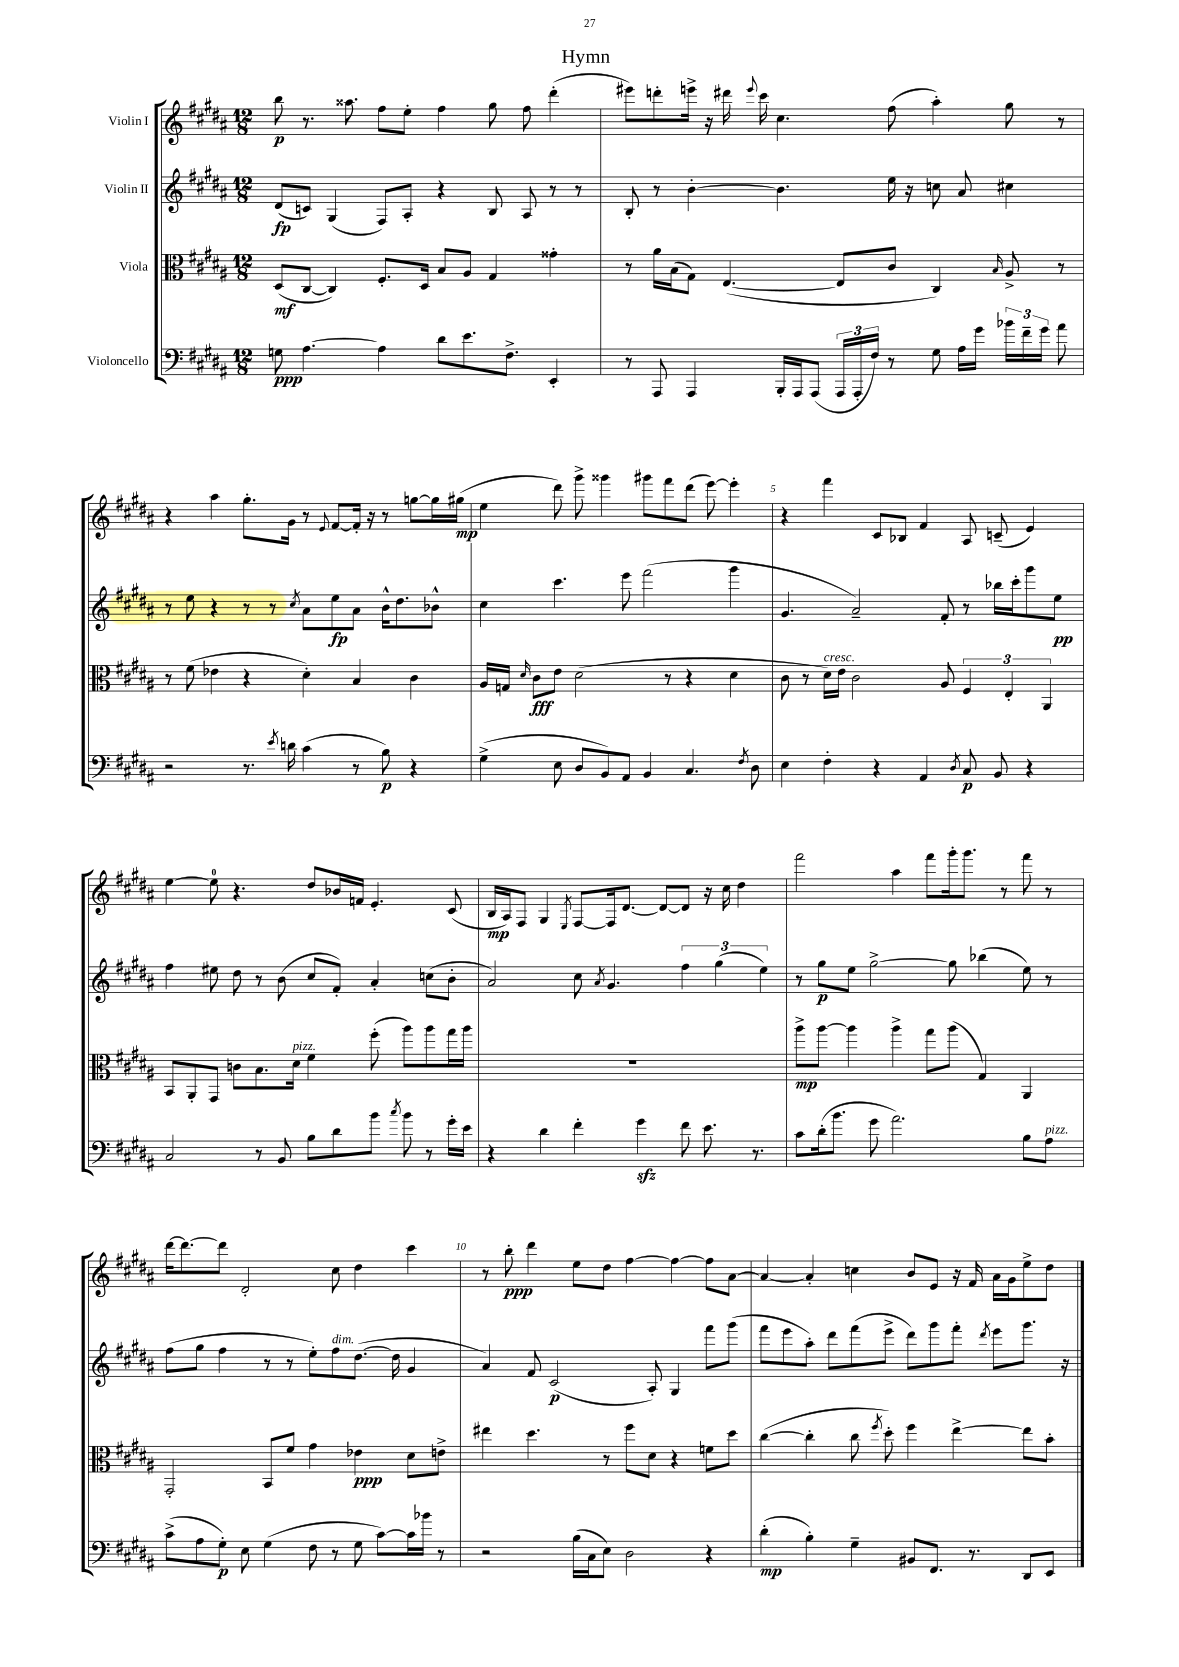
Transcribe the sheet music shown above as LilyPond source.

\header { title = "Hymn" }
<<
\new StaffGroup <<
\new Staff = "s0" \with { instrumentName = "Violin I" } {
    \clef treble \key b \major \numericTimeSignature \time 12/8
    \autoBeamOff b''8\p r8. aisis''8. fis''8[ e''8]-. fis''4 gis''8 fis''8 dis'''4-.( |
    eis'''8[) d'''8-. e'''16]-> r16 dis'''16 \appoggiatura { e'''8 } cis'''16 cis''4. fis''8( ais''4-.) gis''8 r8 |
    r4 ais''4 gis''8.[-. gis'16] r8 \appoggiatura { e'8 } fis'8[~ fis'16]-. r16 r8 g''8[~ g''16 gis''16]\mp( |
    e''4 dis'''8) gis'''8-> gisis'''4 gis'''8[ fis'''8 dis'''8]( e'''8~) e'''4-. |
    r4 fis'''4 cis'8[ bes8] fis'4 ais8 c'8--( e'4) |
    e''4~ e''8-0 r4. dis''8[ bes'16 f'16] e'4.-. cis'8( |
    b16[\mp ais16) fis8] gis4 \acciaccatura { e8 } fis8[~ fis16 dis'8.]~ dis'8[~ dis'8] r16 cis''16 dis''4 |
    fis'''2 ais''4 fis'''8[ gis'''16-. gis'''8.] r8 fis'''8 r8 |
    dis'''16[~ dis'''8.~ dis'''8] dis'2-. cis''8 dis''4 cis'''4 |
    r8 b''8-.\ppp dis'''4 e''8[ dis''8] fis''4~ fis''4~ fis''8[ ais'8]~ |
    ais'4~ ais'4-. c''4 b'8[ e'8] r16 fis'16 ais'16[ gis'16 e''8-> dis''8] \bar "|." |
}
\new Staff = "s1" \with { instrumentName = "Violin II" } {
    \clef treble \key b \major \numericTimeSignature \time 12/8
    \autoBeamOff dis'8[\fp( c'8]) gis4( fis8[) ais8]-. r4 b8 ais8 r8 r8 |
    b8-. r8 b'4~-. b'4. e''16 r16 c''8 ais'8 cis''4 |
    r8 e''8 r4 r8 r8 \acciaccatura { cis''8 } ais'8[ e''8\fp ais'8] b'16[-^ dis''8. bes'8]-^ |
    cis''4 cis'''4. e'''8 fis'''2( gis'''4 |
    gis'4. ais'2--) fis'8-. r8 bes''16[ cis'''16-. gis'''8 e''8]\pp |
    fis''4 eis''8 dis''8 r8 b'8( cis''8[ fis'8]-.) ais'4-. c''8[( b'8]-. |
    ais'2) cis''8 \acciaccatura { ais'8 } gis'4. \tuplet 3/2 { fis''4 gis''4( e''4) } |
    r8 gis''8[\p e''8] gis''2~-> gis''8 bes''4( e''8) r8 |
    fis''8[( gis''8] fis''4 r8 r8 e''8[-.) fis''8^\markup { \italic "dim." } dis''8.]~( dis''16 gis'4 |
    ais'4) fis'8 cis'2\p( ais8-.) gis4 fis'''8[ gis'''8]( |
    fis'''8[ e'''8 ais''8]-.) dis'''8[ fis'''8( e'''8]-> dis'''8[) gis'''8 fis'''8]-. \acciaccatura { dis'''8 } e'''8[ gis'''8.] r16 \bar "|." |
}
\new Staff = "s2" \with { instrumentName = "Viola" } {
    \clef alto \key b \major \numericTimeSignature \time 12/8
    \autoBeamOff dis8[\mf( cis8]~ cis4) fis8.[-. dis16] b8[ ais8] gis4 gisis'4-. |
    r8 ais'16[ b16( gis8]) e4.~( e8[ cis'8] cis4) \grace { b16 } ais8-> r8 |
    r8 fis'8( ees'4 r4 dis'4-.) b4 cis'4 |
    ais16[ g16] \grace { dis'16 } cis'8[\fff e'8] dis'2( r8 r4 dis'4 |
    cis'8 r8 dis'16[^\markup { \italic "cresc." }) e'16] cis'2 ais8 \tuplet 3/2 { fis4 e4-. ais,4 } |
    b,8[ ais,8-. gis,8] c'8[ b8. dis'16]^\markup { \italic "pizz." } fis'4 fis''8-.( ais''8[) ais''8 gis''16 ais''16] |
    R1. |
    ais''8[->\mp ais''8]~ ais''4 ais''4-> gis''8[ ais''8]( gis4) ais,4 |
    gis,2-. b,8[ fis'8] gis'4 ees'4\ppp dis'8[ e'8]-> |
    eis''4 dis''4. r8 fis''8[ dis'8] r4 f'8[ dis''8] |
    cis''4~( cis''4-. cis''8 \acciaccatura { fis''8 } dis''8-.) fis''4 e''4~-> e''8[ b'8]-. \bar "|." |
}
\new Staff = "s3" \with { instrumentName = "Violoncello" } {
    \clef bass \key b \major \numericTimeSignature \time 12/8
    \autoBeamOff g8\ppp ais4.~ ais4 dis'8[ e'8. fis8.]-> e,4-. |
    r8 ais,,8 ais,,4 b,,16[-. ais,,16 ais,,8]( \tuplet 3/2 { ais,,16[ ais,,16-. fis16]) } r8 gis8 ais16[ gis'16] \tuplet 3/2 { bes'16[ fis'16-- gis'16] } ais'8 |
    r2 r8. \acciaccatura { e'8 } d'16 cis'4( r8 b8\p) r4 |
    gis4->( e8 dis8[ b,8) ais,8] b,4 cis4. \acciaccatura { fis8 } dis8 |
    e4 fis4-. r4 ais,4 \acciaccatura { dis8 } cis8\p b,8 r4 |
    cis2 r8 b,8 b8[ dis'8 b'8] \acciaccatura { cis''8 } b'8 r8 gis'16[-. e'16] |
    r4 dis'4 fis'4-. gis'4\sfz fis'8 e'8. r8. |
    cis'8[ dis'16-.( b'8.] gis'8 ais'2.) b8[ ais8]^\markup { \italic "pizz." } |
    cis'8[->( ais8 gis8]-.\p) e8 gis4( fis8 r8 gis8 cis'8[~) cis'16 bes'16] r8 |
    r2 b16[( cis16 e8]) dis2 r4 |
    dis'4-.\mp( b4-.) gis4-- bis,8[ fis,8.] r8. dis,8[ e,8] \bar "|." |
}
>>
>>
\layout { \context { \Score \override BarNumber.break-visibility = ##(#f #t #t) barNumberVisibility = #(every-nth-bar-number-visible 5) } }
